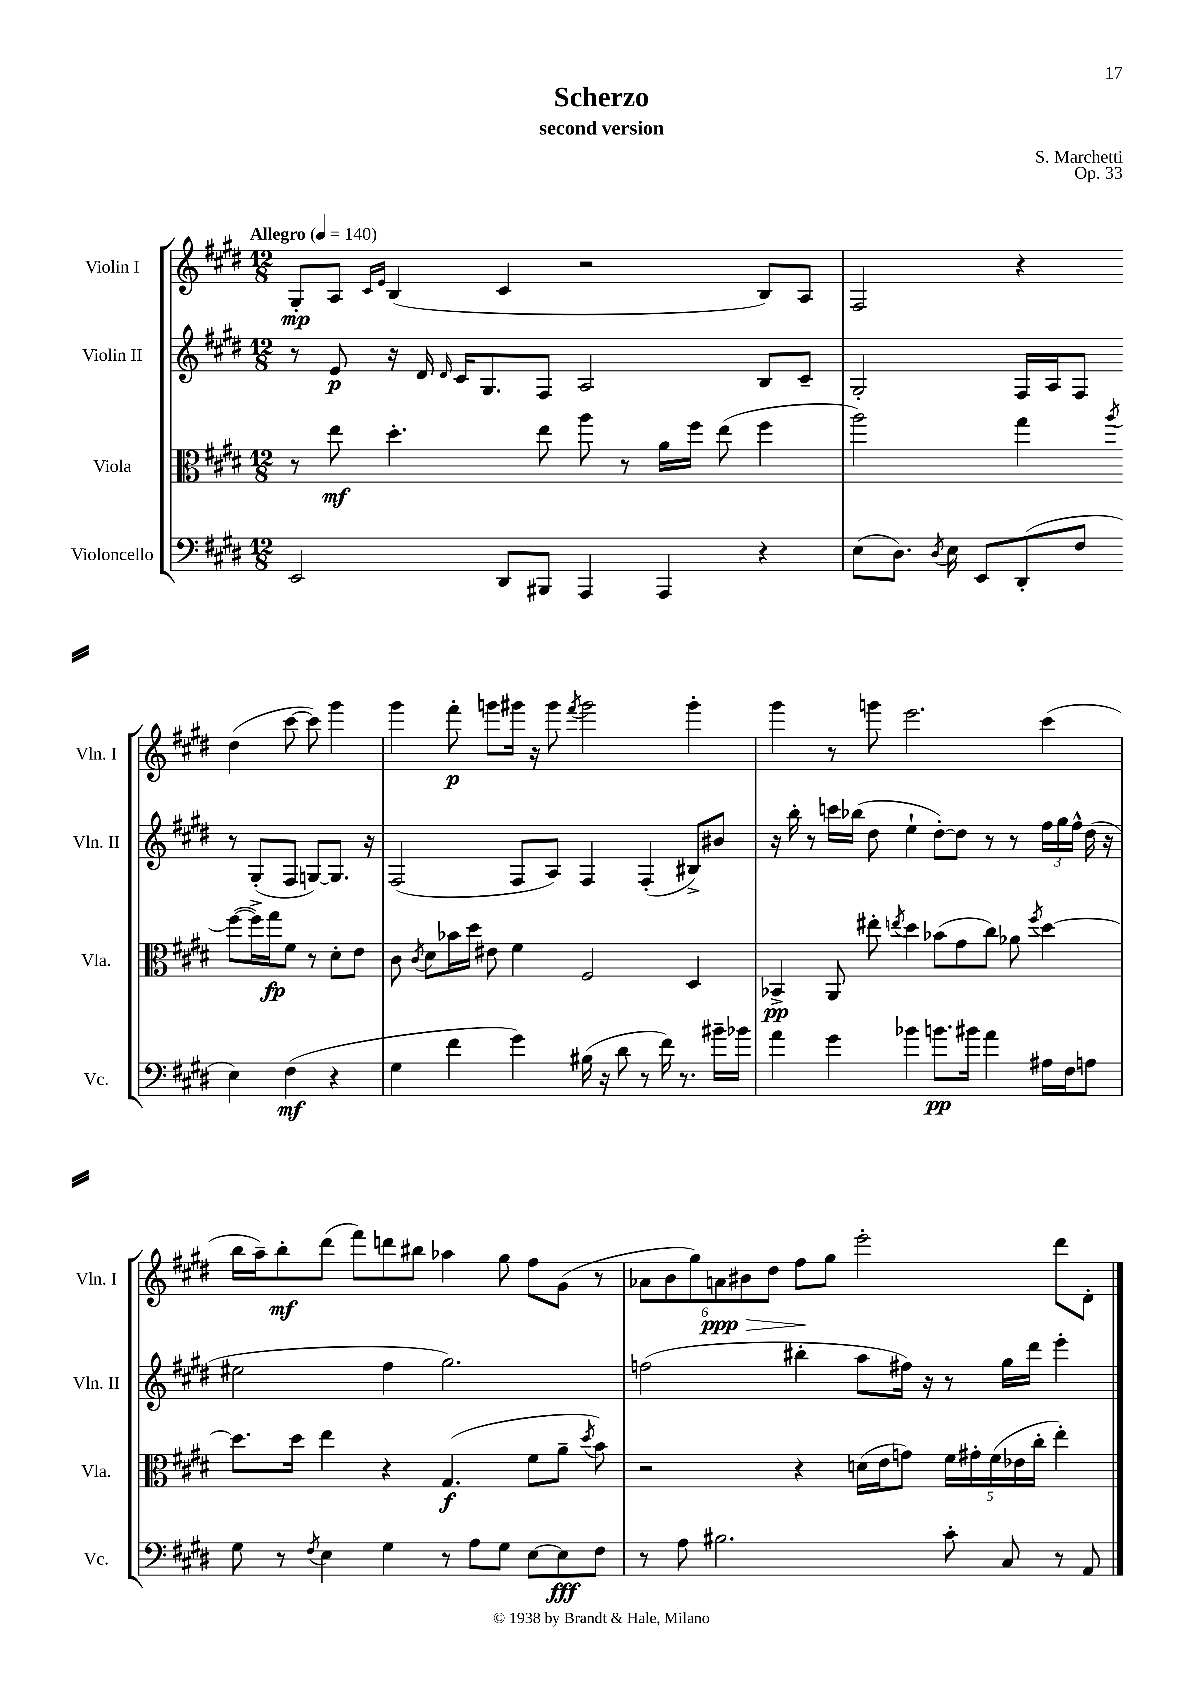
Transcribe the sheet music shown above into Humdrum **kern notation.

**kern	**kern	**kern	**kern
*staff4	*staff3	*staff2	*staff1
*clefF4	*clefC3	*clefG2	*clefG2
*k[f#c#g#d#]	*k[f#c#g#d#]	*k[f#c#g#d#]	*k[f#c#g#d#]
*M12/8	*M12/8	*M12/8	*M12/8
*MM140	*MM140	*MM140	*MM140
2EE/	8r	8r	8G#'/L
.	8ee\	8e/	8A/J
.	.	.	16qqc#/LL
.	.	.	16qqe/JJ
.	4.dd#'\	16r	(4B/
.	.	16d#/	.
.	.	16qqd#/	.
.	.	16c#/LK	.
.	.	8.G#/	.
8DD#/L	.	.	4c#/
8BBB#/J	8ee\	8F#/J	.
4AAA/	8aa\	2A/	2r
.	8r	.	.
4AAA/	16a\LL	.	.
.	16ff#\JJ	.	.
.	(8ee\	.	.
4r	4ff#\	8B/L	8B/L)
.	.	8c#~/J	8A/J
=	=	=	=
(8E\L	2aa\)	2G#'/	2F#/
8.D#\J)	.	.	.
8qD#/	.	.	.
16E\	.	.	.
8EE/L	.	.	.
(8DD#'/	4gg#\	16F#/LL	4r
.	.	16A/J	.
8F#/J	.	8F#/J	.
.	8qaa/	.	.
4E\)	([8ff#\L	8r	(4dd#\
.	16ff#^\]L)	(8G#'/L	.
.	16gg#\J	.	.
(4F#\	8f#\J	8F#/J	[8ccc#\
.	8r	[8G/L)	8ccc#\])
4r	8d#'\L	8.G/]J	4ggg#\
.	8e\J	.	.
.	.	16r	.
=	=	=	=
4G#\	8c#\	(2F#/	4ggg#\
.	8qc#/	.	.
.	8d#\L	.	.
4f#\	16b-\L	.	8fff#'\
.	16dd#\JJ	.	.
.	8e#\	.	8ggg\L
4g#\)	4f#\	8F#/L	16ggg#\Jk
.	.	.	16r
.	.	8A/J)	8ggg#\
.	.	.	8qfff#/
(16B#\	2F#/	4F#/	2ggg#\
16r	.	.	.
8d#\	.	.	.
8r	.	(4F#'/	.
16f#\)	.	.	.
8.r	.	.	.
.	4D#/	8B#^/L)	4ggg#'\
16b#~\LL	.	8b#/J	.
16b-\JJ	.	.	.
=	=	=	=
4a\	4BB-^/	16r	4ggg#\
.	.	16bb'\	.
.	.	8r	.
4g#\	8AA/	16ccc\LL	8r
.	.	(16bb-\JJ	.
.	8ee#'\	8dd#\	8ggg\
.	8qee/	.	.
4b-\	4dd#\	4ee`\	2.eee\
8.b\L	(8b-\L	[8dd#'\L)	.
.	8g#\	8dd#\]J	.
16b#\Jk	.	.	.
4a\	8cc#\J)	8r	.
.	8a-\	8r	.
.	8qff#/	.	.
16A#\LL	[4dd#\	24ff#\LL	(4ccc#\
.	.	24gg#\	.
16F#\J	.	.	.
.	.	24ff#^^\JJ	.
8A\J	.	(16dd#\	.
.	.	16r	.
=	=	=	=
8G#\	8.dd#\]L	2ee#\	16bb\LL
.	.	.	16aa~\J)
8r	.	.	8bb'\
.	16dd#\Jk	.	.
8qF#/	.	.	.
4E\	4ee\	.	(8ddd#\J
.	.	.	8fff#\L)
4G#\	4r	4ff#\	8ddd\
.	.	.	8bb#\J
8r	(4.G#/	2.gg#\)	4aa-\
8A\L	.	.	.
8G#\J	.	.	8gg#\
[8E\L	8f#\L	.	8ff#\L
8E\]	8a~\J	.	(8g#\J
.	8qdd#/	.	.
8F#\J	8b\)	.	8r
=	=	=	=
8r	2r	(2ff\	12a-\L
.	.	.	12b\
8A\	.	.	.
.	.	.	12gg#\)
2.B#\	.	.	12a\
.	.	.	12b#\
.	.	.	12dd#\J
.	4r	4bb#'\	8ff#\L
.	.	.	8gg#\J
.	(16d\LL	8aa\L	2eee'\
.	16e\J	.	.
.	8g\J)	16ff#\Jk)	.
.	.	16r	.
8c#'\	20f#\LL	8r	.
.	20g#'\	.	.
.	(20f#\	.	.
8C#/	.	16gg#\LL	.
.	20e-\	.	.
.	.	16ddd#\JJ	.
.	20cc#'\JJ	.	.
8r	4ee'\)	4eee'\	8ddd#\L
8AA/	.	.	8d#'\J
==	==	==	==
*-	*-	*-	*-
